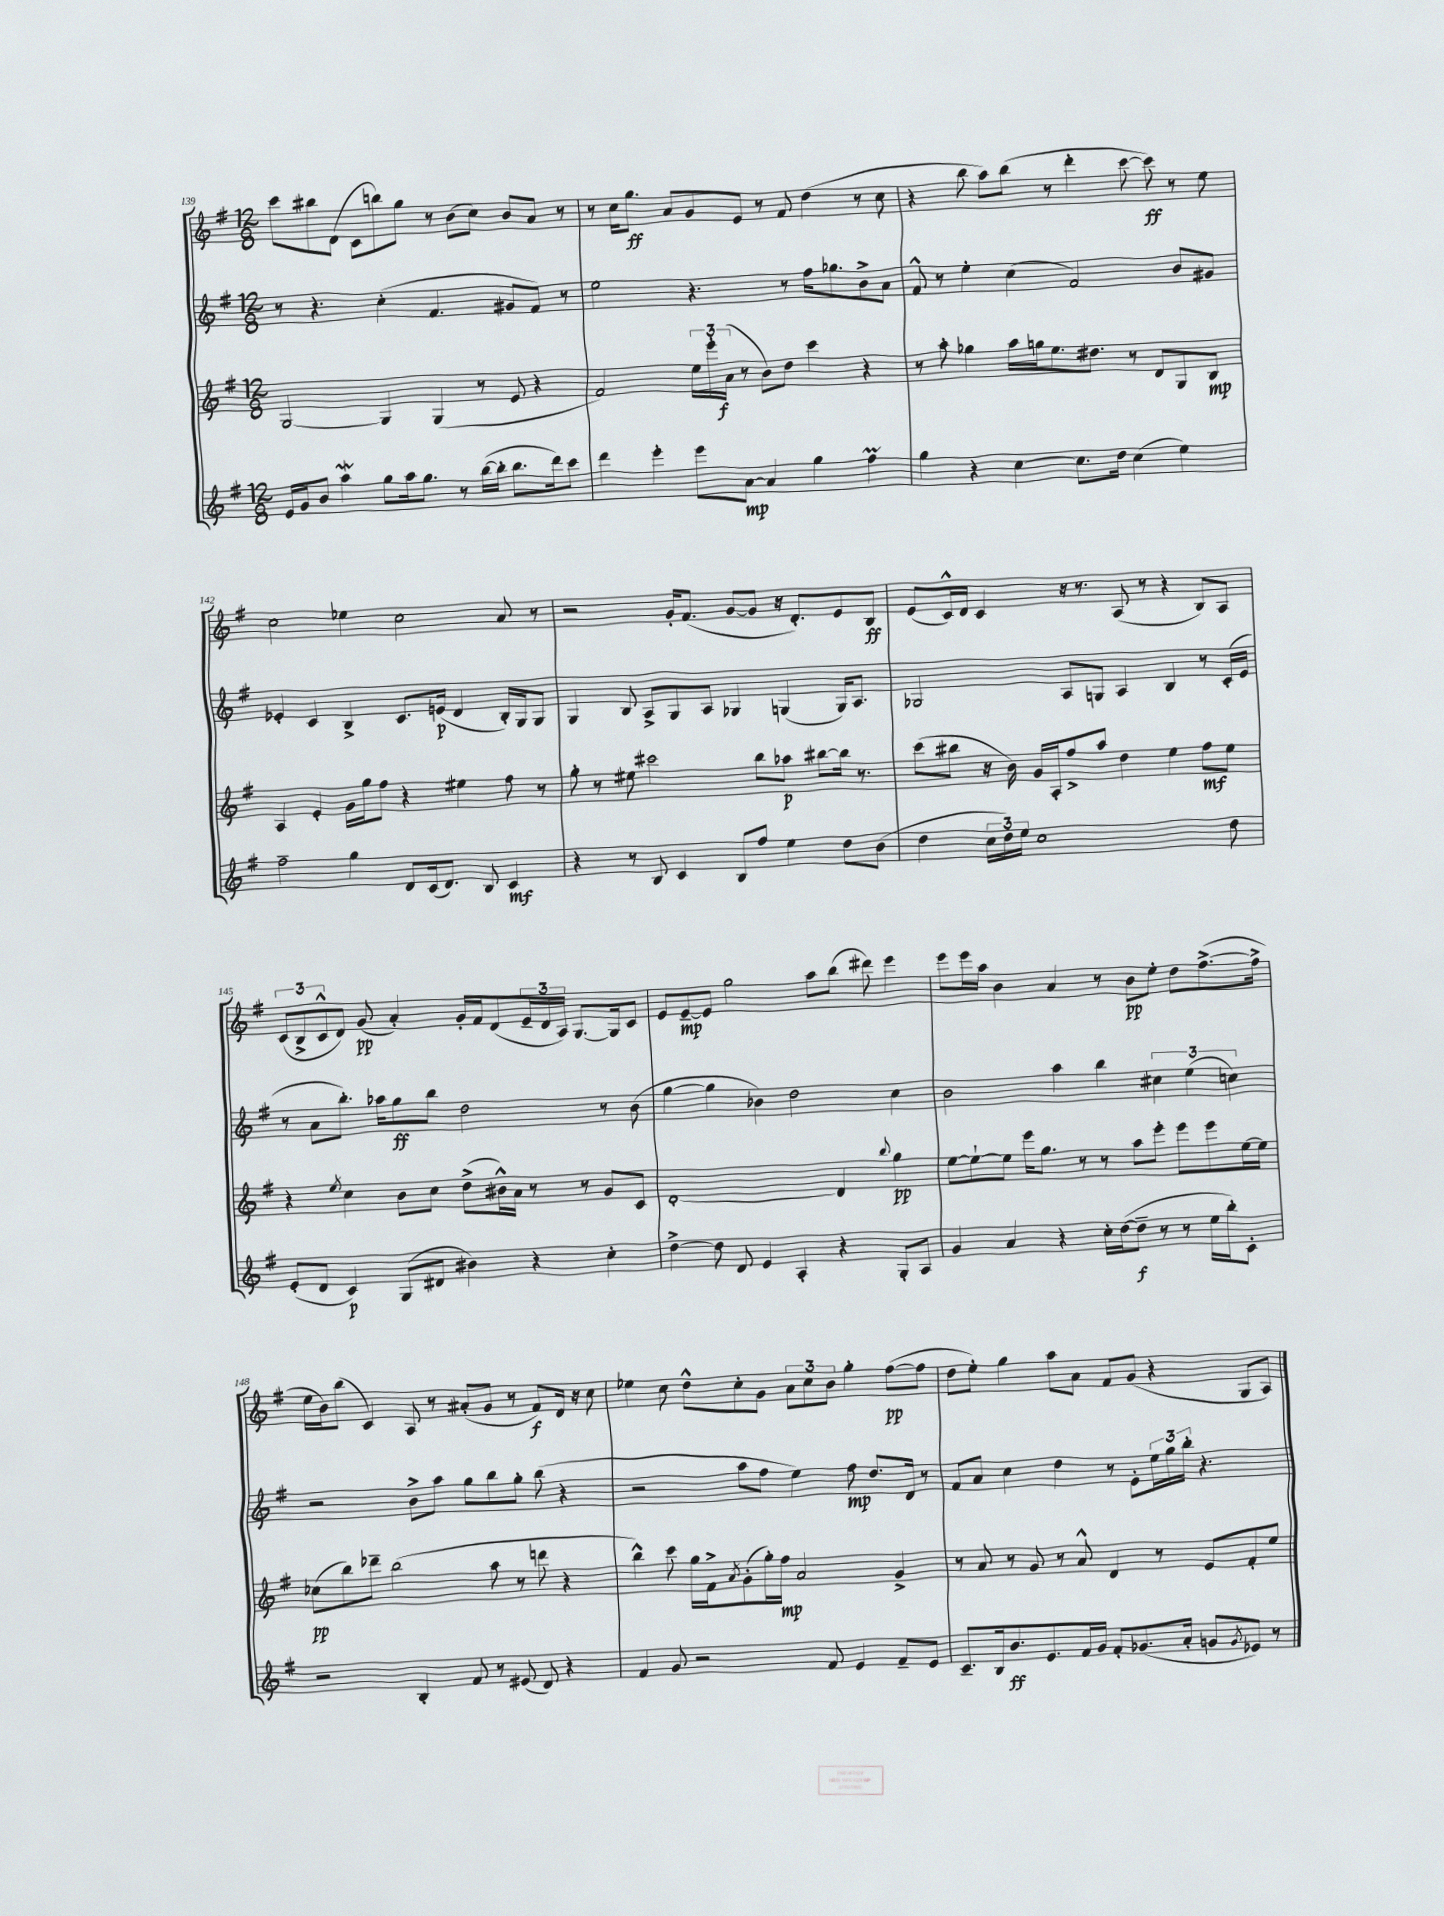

**kern	**kern	**kern	**kern
*staff4	*staff3	*staff2	*staff1
*clefG2	*clefG2	*clefG2	*clefG2
*k[f#]	*k[f#]	*k[f#]	*k[f#]
*M12/8	*M12/8	*M12/8	*M12/8
16e/LL	[2G/	8r	8ccc\L
16g/J	.	.	.
8b/J	.	4.r	8bb#\
4aa\	.	.	(8d\J
.	.	.	8c\L
8gg\L	4G/]	(4cc'\	8bb\)
16aa\k	.	.	8gg\J
8.gg\J	.	.	.
.	(4G/	4.f#/	8r
8r	.	.	(8b\L
([16bb\LL	8r	.	8cc\J)
16bb'\]JJ	.	.	.
8.bb\L	8e/	8g#/L	8b/L
.	4r	8f#/J)	8a/J
16ddd\k)	.	.	.
8ccc\J	.	8r	8r
=	=	=	=
4ddd\	2f#/)	2ee\	8r
.	.	.	16cc\LK
.	.	.	8.gg\J
4eee'\	.	.	.
.	.	.	8a/L
8eee\L	24ee\LL	4.r	8g/
.	24eee'\	.	.
.	(24a\JJ	.	.
[8a\J	8r	.	8e/J
4a/]	8b\L)	.	8r
.	8dd\J	8r	8f#/
4gg\	4ccc\	16ff#\LK	(4dd\
.	.	8.gg-\	.
4ff#\	4r	8b^\	8r
.	.	8a\J	8cc\
=	=	=	=
4gg\	8r	8f#^^/	4r
.	8aa'\	8r	.
4r	4gg-\	4ee'\	8bb\
.	.	.	8aa\L)
[4cc\	16aa\LL	(4cc\	(8bb\J
.	16gg\J	.	.
.	8.ee\	.	8r
8.cc\]L	.	2f#/)	4ddd'\
.	8.dd#\J	.	.
16dd\Jk	.	.	.
(4cc\	8r	.	[8ccc\
.	8d/L	.	8ccc\])
4ee\)	8G/	8b/L	8r
.	8B/J	8g#/J	8ee\
=	=	=	=
2ff#~\	4A/	4e-'/	2cc\
.	4e'/	4c/	.
4gg\	16g\LL	4B^/	4ee-\
.	16gg\J	.	.
.	8ff#\J	.	.
8d/L	4r	8.c/L	2cc\
(16c/k	.	.	.
8.d/J)	.	(16e/Jk	.
.	4ee#\	4d/	.
8B/	.	.	.
4c/	8ff#\	16B'/LL)	8a/
.	.	16G/J	.
.	8r	8G/J	8r
=	=	=	=
4r	8gg'\	4G/	2r
.	8r	.	.
8r	8ee#\	8B/	.
8B/	2ccc#\	8A^/L	.
4c/	.	8G/	16g'/LK
.	.	.	(8.f#/J
.	.	8A/J	.
8B/L	.	4G-/	[8g/L
8ff#/J	8bb\L	.	8g/]J
4ee\	8aa-\J	(4G/	16r
.	.	.	8.d'/L)
.	[8bb#\L	.	.
8dd\L	16bb#\]Jk	16G/LK)	8e/
.	8.r	8.A/J	.
(8b\J	.	.	8B/J
=	=	=	=
4dd\	(8ccc\L	2G-/	(8e/L
.	8bb#\J	.	16c^^/L)
.	.	.	16d/JJ
24cc\LL	16r	.	4c/
24dd\)	.	.	.
.	16b\)	.	.
24ee\JJ	.	.	.
1cc	16g/LL	.	.
.	16A'/J	.	.
.	8ff#^/	8A/L	16r
.	.	.	8.r
.	8aa/J	8G/J	.
.	4dd\	4A/	(8A/
.	.	.	8r
.	4ee\	4B/	4r
.	8ff#\L	8r	8B/L)
8dd\	8ee\J	(16c'/LL	8A/J
.	.	16e/JJ	.
=	=	=	=
(8e'/L	4r	8r	(12c/L
.	.	.	12B^/
8d/J	.	8a\L	.
.	.	.	12c^^/
.	8qee/	.	.
4c/)	4cc\	8.bb'\J)	8d/J)
.	.	.	(8g/
.	.	16aa-\LK	.
(8G/L	8b\L	8gg\	4a'/)
8d#/J	8cc\J	8bb\J	.
4b#\)	(8dd^\L	2dd\	16g'/LL
.	.	.	16f#/J
.	16b#^^\L)	.	(8d/
.	16a\JJ	.	.
4r	8r	.	24e~/L
.	.	.	24d/
.	.	.	24A/JJ)
.	8r	.	[8.G/L
4cc'\	8g/L	8r	.
.	.	.	16G/]k
.	8c/J	(8b\	8c/J
=	=	=	=
[4dd^\	[1d'	[4gg\	8e/L
.	.	.	[8e~/
8dd\]	.	4gg\]	8e/]J
8d/	.	.	2gg\
4e/	.	4b-\)	.
4A'/	.	2dd\	.
.	.	.	8aa\L
4r	4d/]	.	(8bb\J
.	.	.	8ddd#\)
.	8qqbb/	.	.
8G'/L	4gg\	4cc\	4eee\
8A/J	.	.	.
=	=	=	=
4g/	[8ee\L	2b\	8eee\L
.	8ee`\_	.	16eee\L
.	.	.	16aa\JJ
4a/	8ee\]J	.	4b\
.	16eee\LK	.	.
.	8.gg\J	.	.
4r	.	4aa\	4a/
.	8r	.	.
16cc'\LL	8r	4bb\	8r
([16dd\J	.	.	.
8dd~\]J	8aa\L	.	8b\L
8r	8eee'\J	6cc#\	8ee'\J
8r	8eee\L	.	8dd\L
.	.	(6ee\	.
16ee\LL	8eee\	.	([8.ff#^\
16bb'\J)	.	.	.
.	.	6cc\)	.
8c'\J	[16ee\L	.	.
.	16ee\]JJ	.	16ff#^\]Jk
=	=	=	=
2r	(8cc-\L	2r	16ee\LL
.	.	.	16b\J)
.	8bb\)	.	(8bb\J
.	8ddd-~\J	.	4c/)
.	(2bb\	.	.
4B'/	.	8b^\L	8A/
.	.	8aa\J	8r
8f#/	.	8gg\L	(8a#'/L
8r	8aa\	8bb\	8g/J
(8e#/	8r	8gg'\J	8r
8d/)	8ddd\	(8bb\	8f#/L)
4r	4r	4r	16d/Jk
.	.	.	16r
.	.	.	8cc\
=	=	=	=
4f#/	4bb^^\)	2r	4ee-\
8g/	8ccc\	.	8cc\
2r	16gg\LL	.	8dd^^\L
.	16f#^\J	.	.
.	8qa/	.	.
.	(8g'\	8aa\L	8cc'\
.	16gg'\L)	8ff#\J	8g\J
.	16ff#\JJ	.	.
.	2a/	4ee\)	12a\L
.	.	.	12cc\
8f#/	.	.	.
.	.	.	12b\J
4e/	.	8ff#\	4gg'\
.	.	8.dd/L	.
8f#~/L	4g^/	.	([8ff#\L
.	.	16d/Jk	.
8e/J	.	8r	8ff#\]J
=	=	=	=
8.c~/L	8r	8f#/L	8dd\L
.	8a/	8a/J	8ee'\J)
16B/k	.	.	.
8.b/	8r	4cc\	4gg\
.	8g/	.	.
8.e/	.	.	.
.	8r	4dd\	8aa\L
16f#/L	8a^^/	.	8a\J
16g/JJ	.	.	.
8f#'/L	4d/	8r	8f#/L
(8.g-/	.	8e'\L	(8g/J
.	8r	24ee\L	4r
.	.	24gg\	.
16a'/Jk	.	.	.
.	.	24bb'\JJ	.
8g/L	8e/L	4.r	.
8qg/	.	.	.
8e-/J)	8f#'/	.	8G/L
8r	8ee/J	.	8A/J)
==	==	==	==
*-	*-	*-	*-
